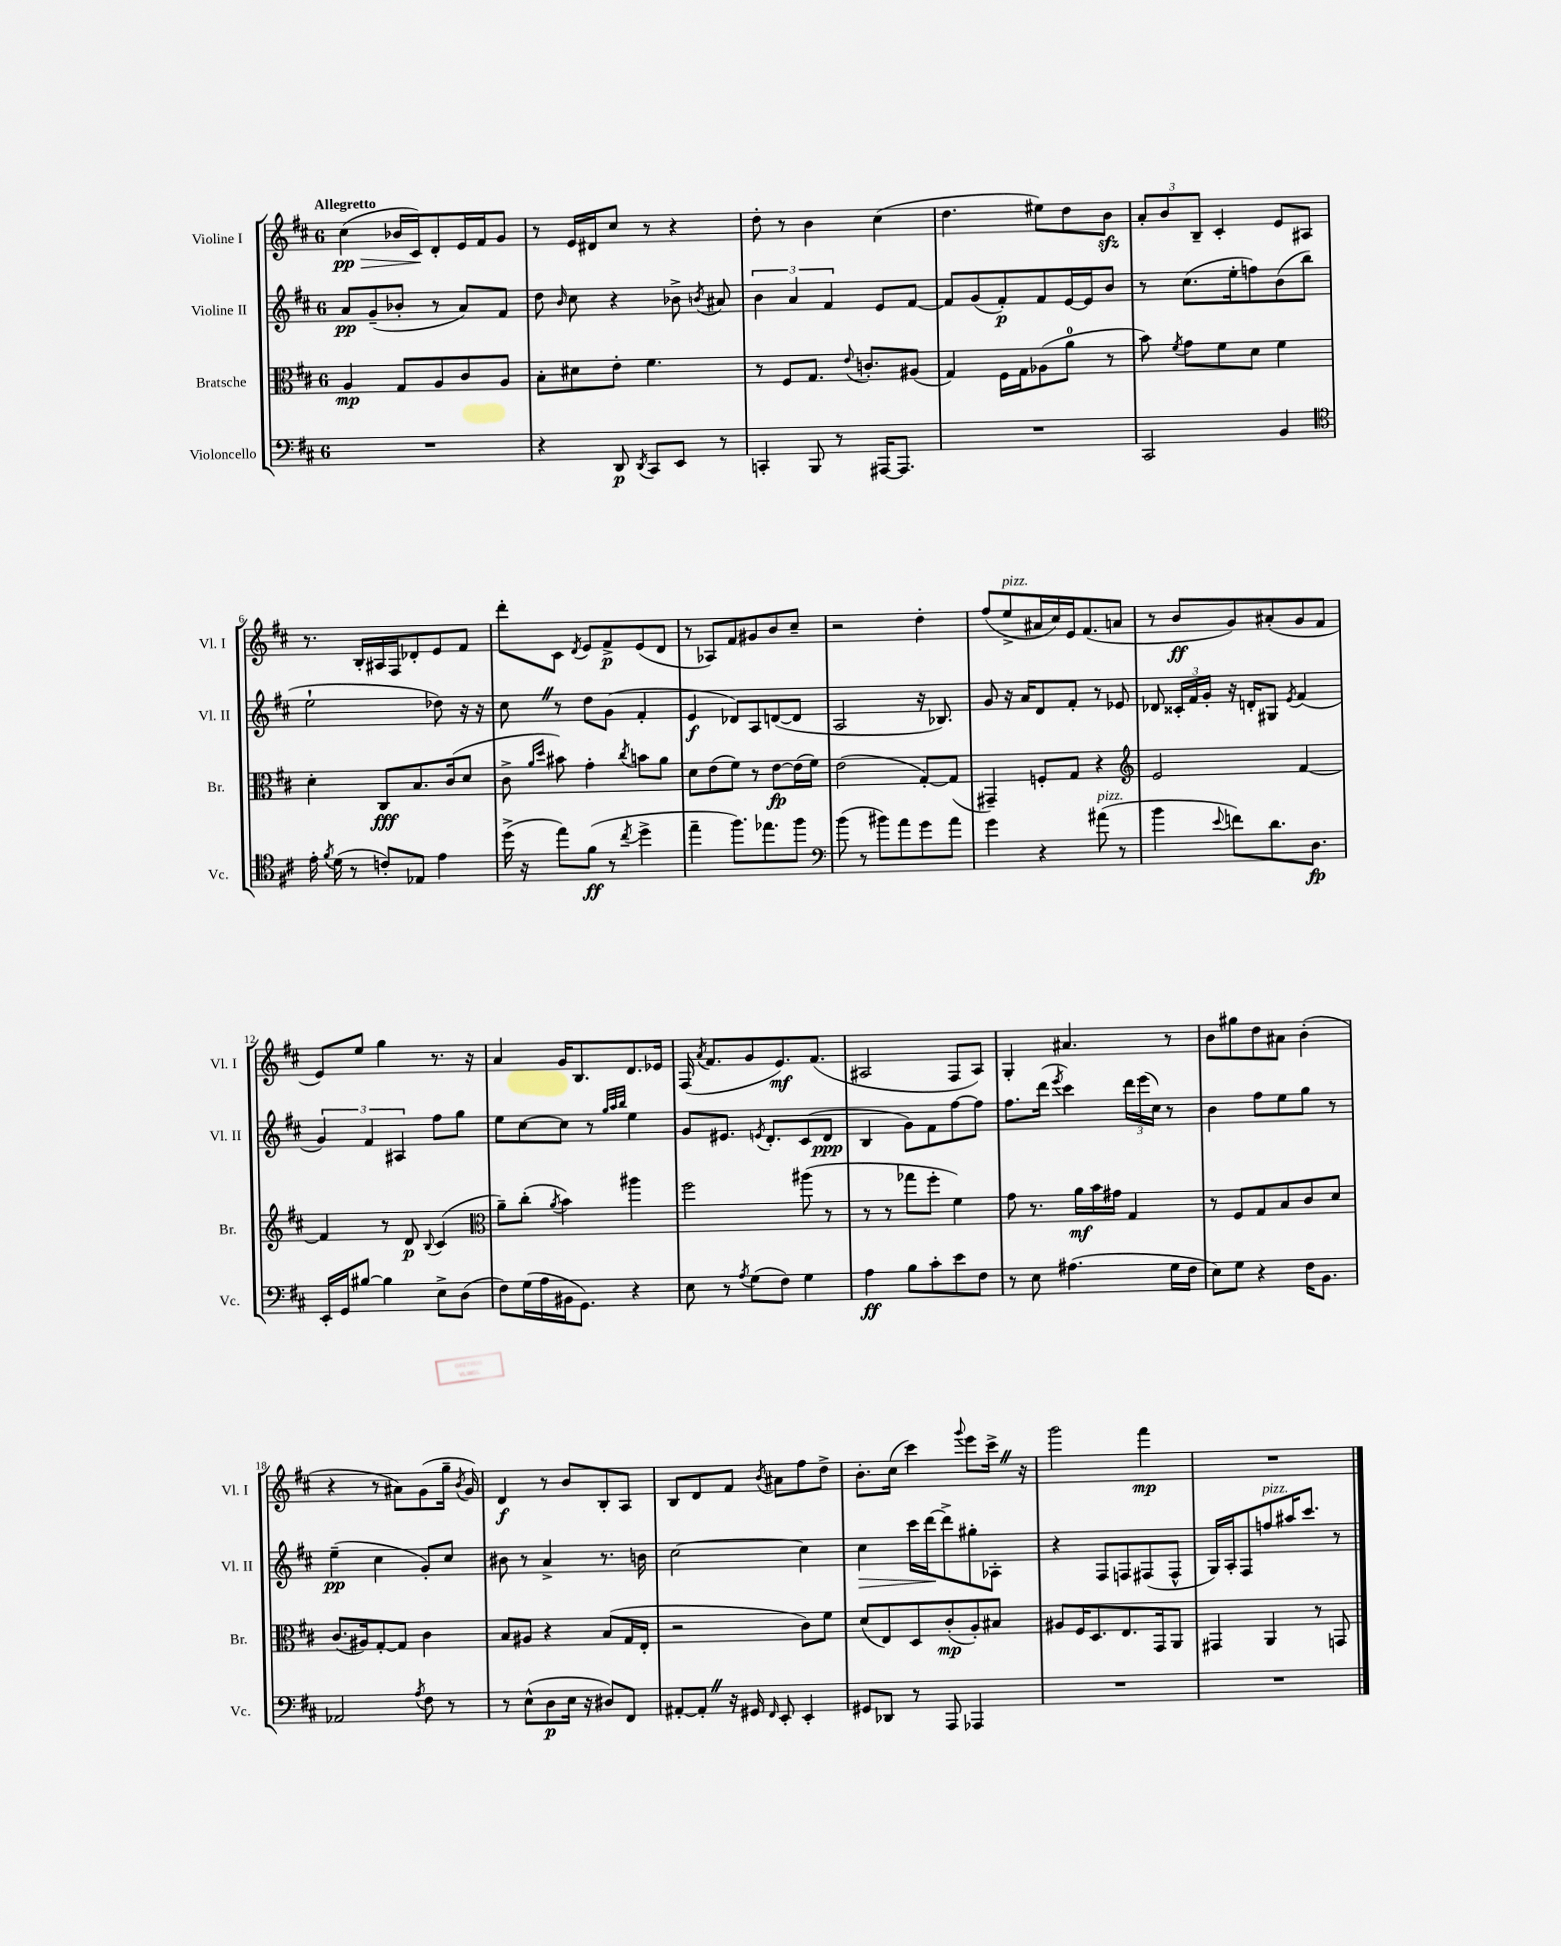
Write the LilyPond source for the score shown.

<<
\new StaffGroup <<
\new Staff = "s0" \with { instrumentName = "Violine I" shortInstrumentName = "Vl. I" } {
    \clef treble \key d \major \once \override Staff.TimeSignature.style = #'single-digit \time 6/8 \tempo "Allegretto"
    \autoBeamOff cis''4\pp\>( bes'16[ cis'16\!) d'8-. e'16 fis'16 g'8] |
    r8 e'16[ dis'16 cis''8] r8 r4 |
    d''8-. r8 b'4 cis''4( |
    d''4. eis''8[) d''8 b'8]\sfz |
    \tuplet 3/2 { a'8[-. b'8 b8]-- } cis'4-. e'8[ ais8] |
    r8. b16[-. ais16 fis16 des'8-. e'8 fis'8] |
    d'''8[-. cis'8] \acciaccatura { d'8 } e'8[ fis'8->\p e'8( d'8] |
    r8 aes8[) fis'8 gis'8 b'8 cis''8]-- |
    r2 d''4-. |
    fis''8[( e''8->^\markup { \italic "pizz." } ais'16 cis''16) e'16 fis'8.( a'8] |
    r8 b'8[\ff g'8) ais'8-.( g'8 fis'8] |
    e'8[) e''8] g''4 r8. r16 |
    a'4 g'16[ b8. d'8. ees'16] |
    fis16( \acciaccatura { a'8 } fis'8.[ g'8 e'8.\mf) fis'8.]( |
    ais2 fis8[ ais8]) |
    g4-. ais'4. r8 |
    b'8[ gis''8 d''8 ais'8] b'4-.( |
    r4 r8 ais'8[) g'8( g''16]-- \acciaccatura { b'8 } g'16) |
    d'4\f r8 b'8[ b8-. a8] |
    b8[ d'8 fis'8] \acciaccatura { b'8 } ais'8[ fis''8 d''8]-> |
    b'8.[-. cis''16]( cis'''4) \appoggiatura { g'''8 } e'''8[ cis'''16]-> \once \override BreathingSign.text = \markup { \musicglyph "scripts.caesura.straight" } \breathe r16 |
    g'''2 fis'''4\mp |
    R2. \bar "|." |
}
\new Staff = "s1" \with { instrumentName = "Violine II" shortInstrumentName = "Vl. II" } {
    \clef treble \key d \major \once \override Staff.TimeSignature.style = #'single-digit \time 6/8
    \autoBeamOff a'8[\pp g'8--( bes'8]-. r8 a'8[) fis'8] |
    d''8 \grace { b'16 } cis''8 r4 bes'8-> \acciaccatura { b'8 } ais'8 |
    \tuplet 3/2 { b'4 a'4 fis'4 } e'8[ fis'8]~ |
    fis'8[ g'8( fis'8-.\p) fis'8 e'16~ e'16 b'8] |
    r8 cis''8.[( e''16-. f''8) b'8( b''8] |
    e''2-! des''8) r16 r16 |
    cis''8 \once \override BreathingSign.text = \markup { \musicglyph "scripts.caesura.straight" } \breathe r8 d''8[ g'8]( fis'4-. |
    e'4\f des'8[) a8 d'8~( d'8] |
    a2 r16 bes8.) |
    g'8 r16 a'16[ d'8 fis'8]-. r8 ees'8 |
    des'8 \tuplet 3/2 { cisis'16[-. fis'16 g'16]-. } r16 d'16[-. gis8] \acciaccatura { e'8 } fis'4( |
    \tuplet 3/2 { g'4) fis'4 ais4 } fis''8[ g''8] |
    e''8[ cis''8~ cis''8] r8 \grace { g''32[ a''32 b''32] } e''4 |
    g'8[ eis'8.] \acciaccatura { e'8 } d'8.[-. cis'8( d'8]\ppp |
    b4 g'8[) fis'8 fis''8~ fis''8] |
    fis''8.[ d'''16]( \acciaccatura { e'''8 } cis'''4) \tuplet 3/2 { d'''16[ e'''16( cis''16]) } r8 |
    b'4 fis''8[ e''8 g''8] r8 |
    e''4--\pp( cis''4 g'8[-.) cis''8] |
    bis'8 r8 a'4-> r8. b'16 |
    cis''2~ cis''4 |
    cis''4\> cis'''16[ d'''16~\! d'''8-> gis''8-. aes8]-. |
    r4 fis8[ f8 fis8( fis8]-^ |
    g16[) a16-. fis8 f''8^\markup { \italic "pizz." } ais''16 cis'''8.] r8 \bar "|." |
}
\new Staff = "s2" \with { instrumentName = "Bratsche" shortInstrumentName = "Br." } {
    \clef alto \key d \major \once \override Staff.TimeSignature.style = #'single-digit \time 6/8
    \autoBeamOff a4\mp g8[ a8 cis'8 a8] |
    b8[-. dis'8 e'8]-. fis'4. |
    r8 fis8[ g8.] \appoggiatura { e'8 } c'8.[-. ais8]( |
    g4) fis16[ g16 aes8( a'8]-0 r8 |
    b'8) \acciaccatura { fis'8 } g'8[ fis'8 d'8] fis'4 |
    d'4-. cis8[\fff b8. cis'16( d'8] |
    cis'8-> \grace { a'16[ d''16] } bis'8) g'4-. \acciaccatura { cis''8 } b'8[ a'8] |
    d'8[ e'8( fis'8]) r8 e'8[~\fp e'16( fis'16]) |
    e'2( g8[~-.) g8]( |
    gis,4--) f8[-. g8] r4 |
    \clef treble e'2 fis'4~ |
    fis'4 r8 d'8\p \appoggiatura { b8 } cis'4( |
    \clef alto a'8[--) cis''8]-.( \acciaccatura { a'8 } b'4) ais''4 |
    fis''2 ais''8( r8 |
    r8 r8 ges''8[ fis''8]-. fis'4) |
    g'8 r8. a'16[\mf b'16 gis'16] g4 |
    r8 fis8[ g8 b8 cis'8 d'8] |
    cis'8.[( ais16) g8~-. g8] cis'4 |
    b8[ ais8] r4 b8[( g16 e16]-. |
    r2 cis'8[) fis'8] |
    d'8[( e8) d8 cis'8-.\mp( a8-.) bis8] |
    ais8[ fis16 d8. e8. g,16 a,8] |
    gis,4 a,4 r8 g,8 \bar "|." |
}
\new Staff = "s3" \with { instrumentName = "Violoncello" shortInstrumentName = "Vc." } {
    \clef bass \key d \major \once \override Staff.TimeSignature.style = #'single-digit \time 6/8
    \autoBeamOff R2. |
    r4 d,8\p \acciaccatura { d,8 } cis,8[ e,8] r8 |
    c,4-. b,,8 r8 ais,,16[~ ais,,8.] |
    R2. |
    cis,2 b,4 |
    \clef tenor e'16-. \acciaccatura { fis'8 } d'16( r8 c'8[-.) ees8] e'4 |
    d''16->( r16 e''8[) fis'8]\ff( r8 \acciaccatura { cis''8 } d''4-> |
    e''4-- fis''8.[) ees''8. fis''8] |
    \clef bass b'8( r8 bis'8[) a'8 g'8 a'8] |
    g'4 r4 ais'8^\markup { \italic "pizz." }( r8 |
    b'4 \appoggiatura { e'8 } f'8[) d'8. d8.]\fp |
    e,16[-. g,16 bis8]~ bis4 e8[-> d8]( |
    fis8[) g16( a16 bis,16 g,8.]) r4 |
    e8 r8 \acciaccatura { a8 } g8[( fis8]) g4 |
    a4\ff b8[ cis'8-. e'8 fis8] |
    r8 e8 ais4.( g16[ fis16] |
    e8[) g8] r4 fis16[ b,8.] |
    aes,2 \acciaccatura { a8 } fis8 r8 |
    r8 e8[-^( d8\p e16] r16 dis8[) fis,8] |
    ais,8[~-. ais,8]-. \once \override BreathingSign.text = \markup { \musicglyph "scripts.caesura.straight" } \breathe r16 gis,16 \grace { fis,16 } e,8-. e,4-. |
    gis,8[ des,8] r8 a,,8 aes,,4 |
    R2. |
    R2. \bar "|." |
}
>>
>>
